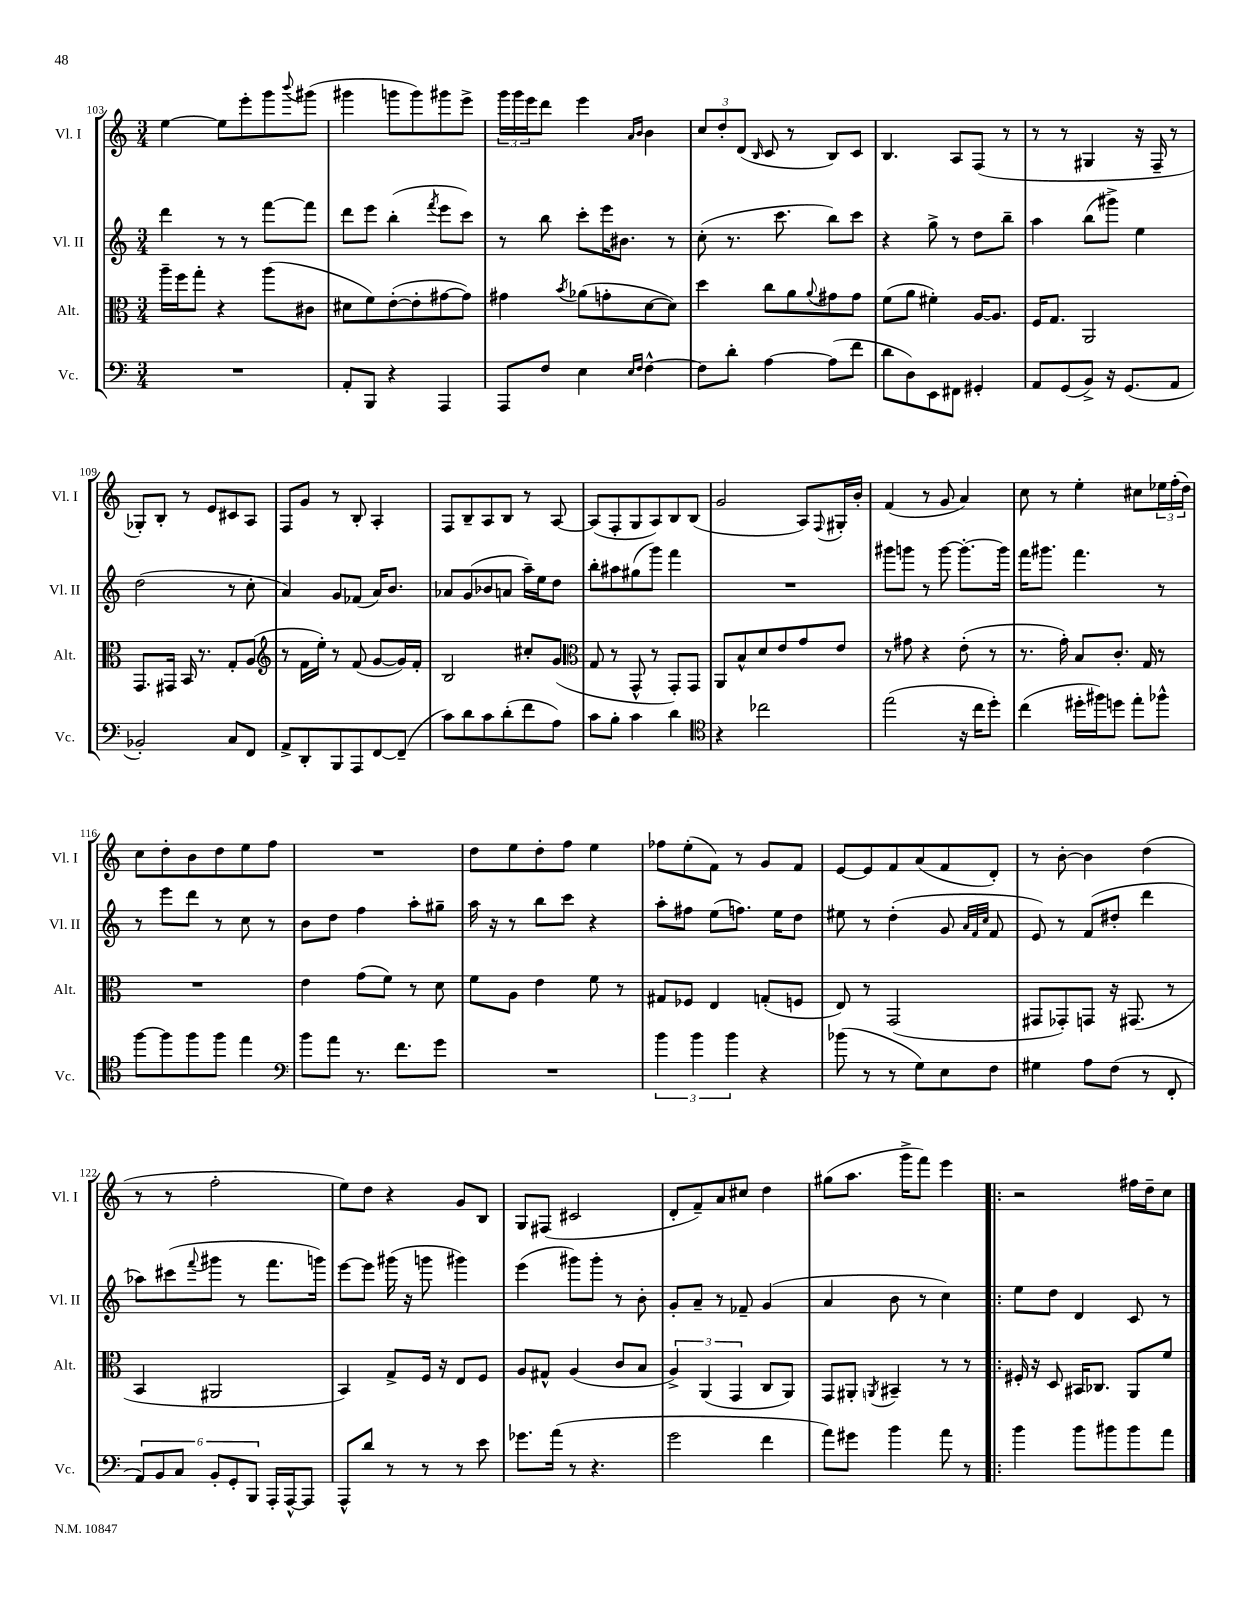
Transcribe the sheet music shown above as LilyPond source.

<<
\new StaffGroup <<
\new Staff = "s0" \with { instrumentName = "Vl. I" shortInstrumentName = "Vl. I" } {
    \clef treble \key c \major \numericTimeSignature \time 3/4
    e''4~ e''8 e'''8-. g'''8 \appoggiatura { b'''8 } gis'''8( |
    gis'''4 g'''8 g'''8) gis'''8 e'''8-> |
    \tuplet 3/2 { g'''16 g'''16 e'''16 } d'''8 e'''4 \grace { a'16 b'16 } b'4 |
    \tuplet 3/2 { c''8 d''8-. d'8( } \grace { b16 } c'8 r8 b8) c'8 |
    b4. a8 f8( r8 |
    r8 r8 gis4 r16 f16-- r8 |
    ges8-.) b8-. r8 e'8 cis'8 a8 |
    f8 g'8 r8 b8-. a4-. |
    f8 b8-- a8 b8 r8 a8~ |
    a8( f8-. g8 a8) b8 b8( |
    g'2 a8) \appoggiatura { f8 } gis16-. b'16-. |
    f'4( r8 g'8 a'4) |
    c''8 r8 e''4-. cis''8 \tuplet 3/2 { ees''16 f''16-.( d''16) } |
    c''8 d''8-. b'8 d''8 e''8 f''8 |
    R2. |
    d''8 e''8 d''8-. f''8 e''4 |
    fes''8 e''8-.( f'8) r8 g'8 f'8 |
    e'8~ e'8 f'8 a'8( f'8 d'8-.) |
    r8 b'8~-. b'4 d''4( |
    r8 r8 f''2-. |
    e''8) d''8 r4 g'8 b8 |
    g8 fis8( cis'2 |
    d'8-. f'8--) a'8 cis''8 d''4 |
    gis''8( a''8. g'''16-> f'''8) e'''4 |
    \bar ".|:" r2 fis''16 d''16-- c''8 \bar "|." |
}
\new Staff = "s1" \with { instrumentName = "Vl. II" shortInstrumentName = "Vl. II" } {
    \clef treble \key c \major \numericTimeSignature \time 3/4
    d'''4 r8 r8 f'''8~ f'''8 |
    d'''8 e'''8 b''4-.( \acciaccatura { f'''8 } e'''8 c'''8) |
    r8 b''8 c'''8-. e'''16 bis'8. r8 |
    c''8-.( r8. c'''8. b''8) c'''8 |
    r4 g''8-> r8 d''8 b''8-- |
    a''4 b''8( gis'''8->) e''4 |
    d''2( r8 c''8-. |
    a'4) g'8 fes'8( a'16) b'8. |
    aes'8 g'8( bes'8 a'8 a''16--) e''16 d''8 |
    b''8-. ais''8 gis''8( g'''8) f'''4 |
    R2. |
    gis'''8 g'''8 r8 g'''8~ g'''8.~-. g'''16 |
    f'''16 gis'''8. f'''4. r8 |
    r8 e'''8 d'''8 r8 c''8 r8 |
    b'8 d''8 f''4 a''8-. gis''8-- |
    a''16 r16 r8 b''8 c'''8 r4 |
    a''8-. fis''8 e''8( f''8.) e''16 d''8 |
    eis''8 r8 d''4-.( g'8 \grace { a'32 f'32 c''32 } f'8 |
    e'8) r8 f'8( dis''8-. d'''4 |
    aes''8) cis'''8( \appoggiatura { f'''8 } gis'''8 r8 f'''8. g'''16) |
    e'''8~ e'''8 gis'''16( r16 g'''8 gis'''4) |
    e'''4( gis'''8) gis'''8-. r8 b'8-. |
    g'8-. a'8-- r8 fes'8-- g'4( |
    a'4 b'8 r8 c''4) |
    \bar ".|:" e''8 d''8 d'4 c'8 r8 \bar "|." |
}
\new Staff = "s2" \with { instrumentName = "Alt." shortInstrumentName = "Alt." } {
    \clef alto \key c \major \numericTimeSignature \time 3/4
    a''16-- f''16 g''8-. r4 a''8( cis'8 |
    dis'8 f'8) e'8~-.( e'8-. gis'8~ gis'8) |
    gis'4 \acciaccatura { b'8 } aes'8( g'8-. d'8~ d'8) |
    d''4 c''8 a'8 \appoggiatura { a'8 } gis'8 gis'8 |
    f'8( a'8 fis'4-.) a16~ a8. |
    f16 g8. a,2 |
    g,8. gis,16 b,16 r8. g8-. a8( |
    \clef treble r8 f'16 e''16-.) r8 f'8( g'8~ g'16) f'16-. |
    b2 cis''8-. g'8( |
    \clef alto g8 r8 g,8-^ r8 g,8-.) g,8 |
    a,8 b8-^ d'8 e'8 g'8 e'8 |
    r8 gis'8 r4 e'8-.( r8 |
    r8. g'16-.) b8 c'8.-. g16 r8 |
    R2. |
    e'4 g'8( f'8) r8 d'8 |
    f'8 a8 e'4 f'8 r8 |
    gis8 fes8 e4 g8-.( f8 |
    e8) r8 g,2( |
    gis,8 ges,8-.) g,8 r16 gis,8.( r8 |
    b,4 ais,2 |
    b,4) g8-> f16 r16 e8 f8 |
    a8 gis8-^ a4( c'8 b8 |
    \tuplet 3/2 { a4->) a,4( g,4 } c8 a,8) |
    g,8 ais,8-. \acciaccatura { a,8 } bis,4-- r8 r8 |
    \bar ".|:" fis16-. r16 d8 bis,16 ces8. a,8 f'8 \bar "|." |
}
\new Staff = "s3" \with { instrumentName = "Vc." shortInstrumentName = "Vc." } {
    \clef bass \key c \major \numericTimeSignature \time 3/4
    R2. |
    a,8-. b,,8 r4 a,,4 |
    a,,8 f8 e4 \grace { e16 f16 } f4~-^ |
    f8 d'8-. a4~ a8( f'8 |
    d'8 d8) e,8 fis,8 gis,4-. |
    a,8 g,8( b,8->) r16 g,8.( a,8 |
    bes,2-.) c8 f,8 |
    a,8-> d,8-. b,,8 a,,8 f,8~ f,8--( |
    c'8) d'8 c'8 d'8-.( f'8 a8) |
    c'8 b8-. c'4 d'4 |
    \clef tenor r4 ces''2 |
    e''2( r16 c''16 d''8-.) |
    c''4( dis''16-. fis''16) d''8 e''8-. fes''8-^ |
    f''8~ f''8 f''8 f''8 e''4 |
    \clef bass b'8 a'8 r8. f'8. g'8 |
    R2. |
    \tuplet 3/2 { b'4 b'4 b'4 } r4 |
    bes'8( r8 r8 g8) e8 f8 |
    gis4 a8 f8( r8 f,8-. |
    \tuplet 6/4 { a,8) b,8 c8 b,8-. g,8-. b,,8 } a,,16-. a,,16~-^ a,,8 |
    a,,8-^ d'8 r8 r8 r8 e'8 |
    ges'8. a'16( r8 r4. |
    g'2 f'4 |
    a'8) gis'8 b'4 a'8 r8 |
    \bar ".|:" b'4 b'8 bis'8 bis'8 a'8 \bar "|." |
}
>>
>>
\layout { \context { \Score currentBarNumber = #103 } }
